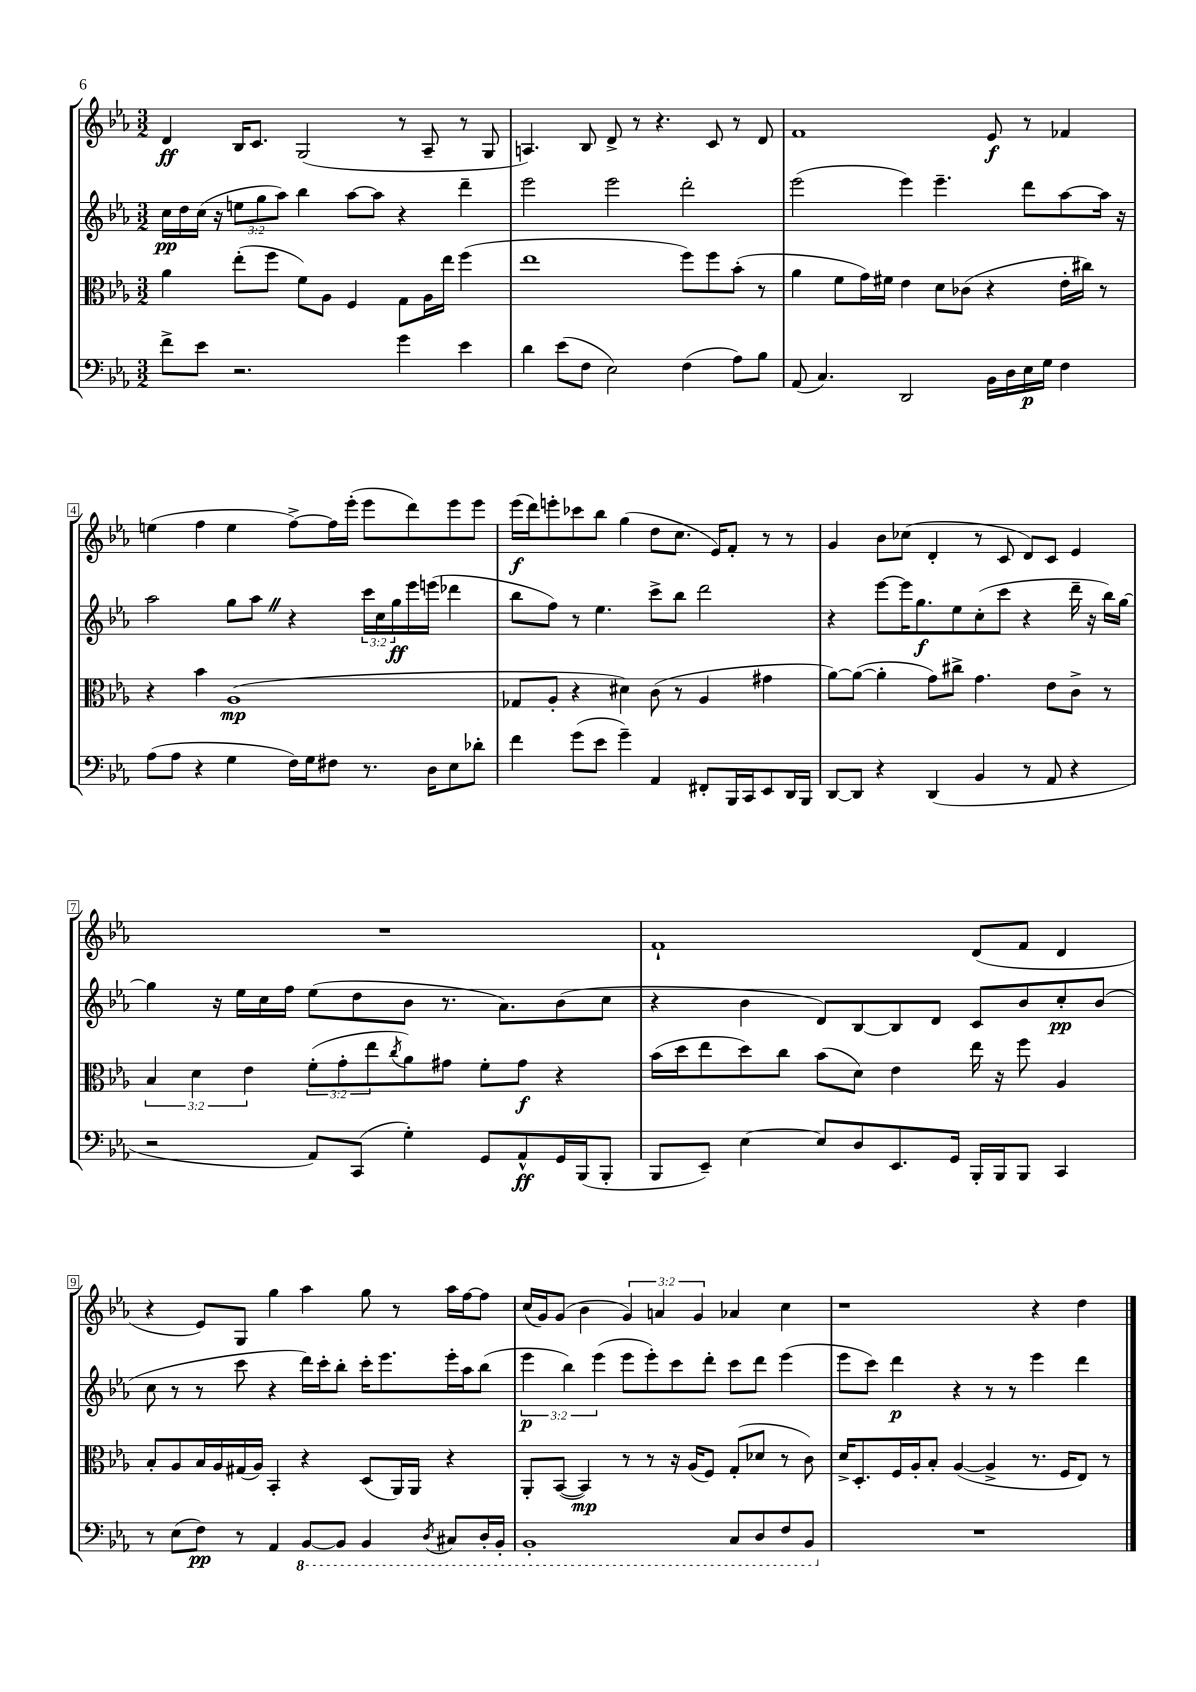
<<
\new StaffGroup <<
\new Staff = "s0" {
    \clef treble \key ees \major \numericTimeSignature \time 3/2 \override Staff.TupletNumber.text = #tuplet-number::calc-fraction-text
    d'4\ff bes16 c'8. g2( r8 aes8-- r8 g8 |
    a4.) bes8 d'8-> r8 r4. c'8 r8 d'8 |
    f'1 ees'8\f r8 fes'4 |
    e''4( f''4 e''4 f''8~->) f''16 ees'''16-.( ees'''8 d'''8) ees'''8 ees'''8 |
    ees'''16\f( d'''16) e'''8-. ces'''8 bes''8 g''4( d''8 c''8. ees'16) f'8-. r8 r8 |
    g'4 bes'8 ces''8( d'4-. r8 c'8 d'8) c'8 ees'4 |
    R1. |
    f'1-! d'8( f'8 d'4 |
    r4 ees'8) g8 g''4 aes''4 g''8 r8 aes''16 f''16~ f''8 |
    c''16( g'16) g'8( bes'4 \tuplet 3/2 { g'4) a'4 g'4 } aes'4 c''4 |
    r1 r4 d''4 \bar "|." |
}
\new Staff = "s1" {
    \clef treble \key ees \major \numericTimeSignature \time 3/2 \override Staff.TupletNumber.text = #tuplet-number::calc-fraction-text
    c''16\pp d''16 c''16( r16 \tuplet 3/2 { e''8 g''8 aes''8) } bes''4 aes''8~ aes''8 r4 d'''4-- |
    ees'''2 ees'''2 d'''2-. |
    ees'''2( ees'''4) ees'''4.-- d'''8 aes''8~ aes''16 r16 |
    aes''2 g''8 aes''8 \once \override BreathingSign.text = \markup { \musicglyph "scripts.caesura.straight" } \breathe r4 \tuplet 3/2 { c'''16 c''16 g''16\ff } ees'''16 e'''16( des'''4 |
    bes''8 f''8) r8 ees''4. c'''8-> bes''8 d'''2 |
    r4 ees'''8~ ees'''16 g''8.\f ees''8 c''8-.( c'''8 r4 d'''16-- r16 bes''16) g''16~ |
    g''4 r16 ees''16 c''16 f''16 ees''8( d''8 bes'8 r8. aes'8.) bes'8( c''8 |
    r4 bes'4 d'8) bes8~ bes8 d'8 c'8 bes'8 c''8-.\pp bes'8( |
    c''8 r8 r8 c'''8 r4 d'''16) c'''16-. bes''8-. c'''16-. ees'''8. ees'''16-. aes''16 bes''8( |
    \tuplet 3/2 { ees'''4\p bes''4) ees'''4( } ees'''8 ees'''8-.) c'''8 d'''8-. c'''8 d'''8 ees'''4( |
    ees'''8 c'''8) d'''4\p r4 r8 r8 ees'''4 d'''4 \bar "|." |
}
\new Staff = "s2" {
    \clef alto \key ees \major \numericTimeSignature \time 3/2 \override Staff.TupletNumber.text = #tuplet-number::calc-fraction-text
    aes'4 ees''8-.( f''8 f'8) aes8 f4 g8 aes16 ees''16 f''4( |
    ees''1 f''8) f''8 bes'8-.( r8 |
    aes'4 f'8 g'16) fis'16 ees'4 d'8 ces'8( r4 ees'16-. cis''16) r8 |
    r4 bes'4 aes1\mp( |
    ges8 aes8-. r4 dis'4) c'8( r8 aes4 gis'4 |
    aes'8~) aes'8~( aes'4-. g'8) cis''8-> g'4. ees'8 c'8-> r8 |
    \tuplet 3/2 { bes4 d'4 ees'4 } \tuplet 3/2 { f'8-.( g'8-. ees''8 } \acciaccatura { c''8 } aes'8) gis'8 f'8-. gis'8\f r4 |
    bes'16( d''16 ees''8 d''8) c''8 bes'8( d'8) ees'4 ees''16 r16 f''8 aes4 |
    bes8-. aes8 bes16 aes16 gis16( aes16) bes,4-. r4 d8( aes,16) aes,16 r4 |
    aes,8-. bes,8~( bes,4\mp) r8 r8 r16 aes16( f8) g8-.( des'8 r8 c'8) |
    d'16-> d8.-. f16 aes16-. bes8-. aes4~( aes4-> r8. f16 ees8) r8 \bar "|." |
}
\new Staff = "s3" {
    \clef bass \key ees \major \numericTimeSignature \time 3/2
    f'8-> ees'8 r2. g'4 ees'4 |
    d'4 ees'8( f8 ees2) f4( aes8) bes8 |
    aes,8( c4.) d,2 bes,16 d16 ees16\p g16 f4 |
    aes8( aes8 r4 g4 f16) g16 fis8 r8. d16 ees8 des'8-. |
    f'4 g'8( ees'8 g'4--) aes,4 fis,8-. bes,,16 c,16 ees,8 d,16 bes,,16 |
    d,8~ d,8 r4 d,4( bes,4 r8 aes,8 r4 |
    r2 aes,8) c,8( g4-.) g,8 aes,8-^\ff g,16 bes,,16( bes,,8-. |
    bes,,8 ees,8--) ees4~ ees8 d8 ees,8. g,16 bes,,16-. bes,,16 bes,,8 c,4 |
    r8 ees8( f8\pp) r8 aes,4 \ottava #-1 bes,,8~ bes,,8 bes,,4 \acciaccatura { d,8 } cis,8 d,16-. bes,,16-. |
    bes,,1-. c,8 d,8 f,8 bes,,8 \ottava #0 |
    R1. \bar "|." |
}
>>
>>
\layout { \context { \Score \override BarNumber.stencil = #(make-stencil-boxer 0.1 0.3 ly:text-interface::print) } }
